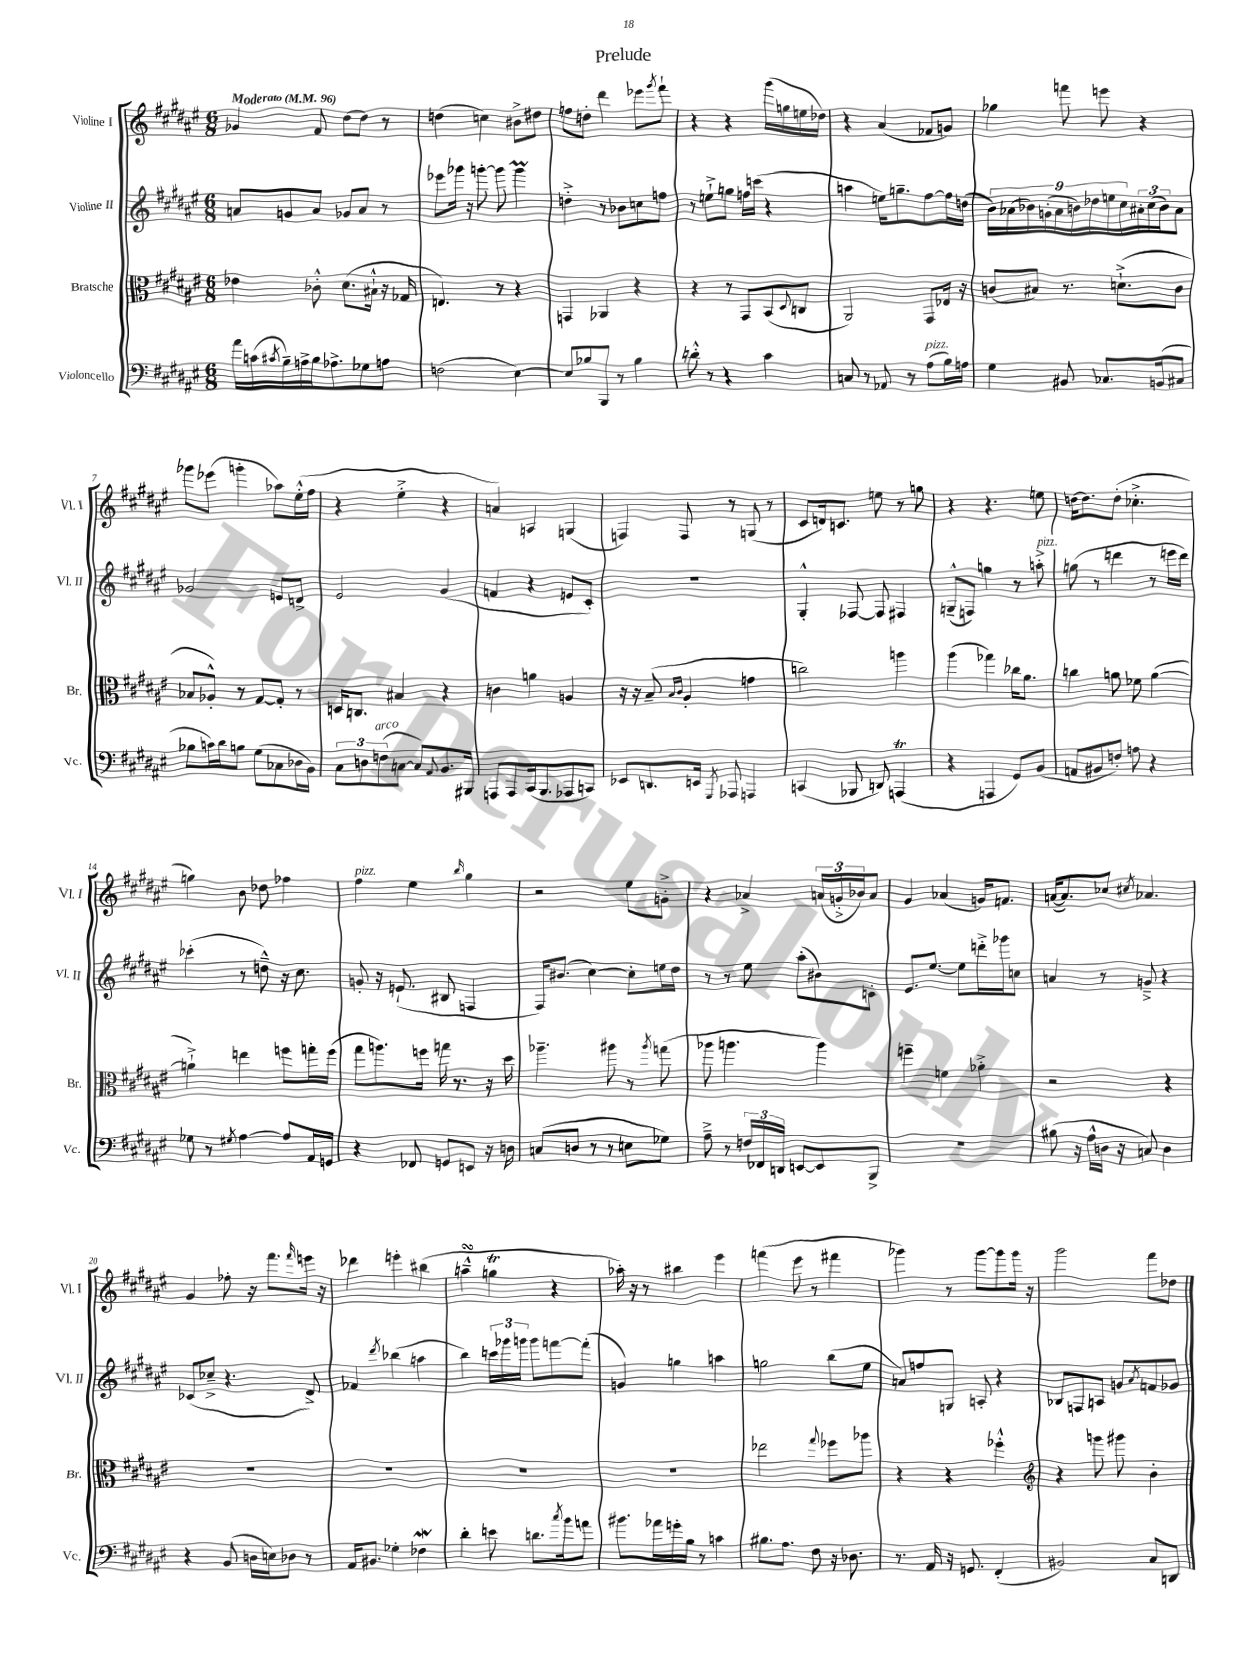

**kern	**kern	**kern	**kern
*part4	*part3	*part2	*part1
*staff4	*staff3	*staff2	*staff1
*I"Violoncello	*I"Bratsche	*I"Violine II	*I"Violine I
*I'Vc.	*I'Br.	*I'Vl. II	*I'Vl. I
*clefF4	*clefC3	*clefG2	*clefG2
*k[f#c#g#d#a#e#]	*k[f#c#g#d#a#e#]	*k[f#c#g#d#a#e#]	*k[f#c#g#d#a#e#]
*M6/8	*M6/8	*M6/8	*M6/8
*MM96	*MM96	*MM96	*MM96
=1	=1	=1	=1
!	!	!	!LO:TX:a:B:t=Moderato
16a#\LL	4e-X\	8an/L	4g-X/
(16cn\	.	.	.
8qc#X/	.	.	.
16B~\)	.	8gn/	.
16An^\	.	.	.
16B\J	8c-X'^^\	8a/J	8f#/
8.A-X^\	.	.	.
.	(8.d#\L	8g-X/L	[8dd#\L
8G-X\	.	8a/J	8dd#\J]
.	16B#X`^^\Jk	.	.
8An\J	16r	8r	8r
.	16G-X/	.	.
=2	=2	=2	=2
(2Fn\	4.En/)	8eee-X\L	(4ddn\
.	.	16ggg-X\Jk	.
.	.	16r	.
.	.	[8gggn'\	4ccn\)
.	8r	8ggg\]	.
[4E#\)	4r	4gggM\	8b#X^\L
.	.	.	8dd#X\J
=3	=3	=3	=3
8E#/L]	4GGn/	4ddn'^\	8ffn\L
8B-X/	.	.	8ddn'\J
8BBB/J	4AA-X/	8r	4ddd#\
8r	.	8b-X\L	.
4B-\	4r	8ccn\	8eee-X\L
.	.	.	8qggg#/
.	.	8ffn\J	8fff#`\J
=4	=4	=4	=4
8dn'^^\	4r	8r	4r
8r	.	8een`^\L	.
4r	8r	8ggn\J	4r
.	8GG#/L	16ffn\LL	.
.	.	(16cccn\JJ	.
4c#\	(8BB/	4r	(16ggg#\LL
.	.	.	16ggn\
.	8qqD#/	.	.
.	8Cn/J	.	16een\
.	.	.	16dd-X\JJ)
=5	=5	=5	=5
8Cn/	2AA#/)	4aan\	4r
8r	.	.	.
8AA-X/	.	16een\KL)	(4a#/
.	.	8.ggn~\	.
8r	.	.	.
!LO:TX:a:i:t=pizz.	!	!	!
(8A#\L	8GG#/L	[8ff#\	8f-X/L
16B\L)	16E-X/Jk	16ff#\L]	8gn/J)
16An\JJ	16r	(16ddn\JJ	.
=6	=6	=6	=6
4G#\	(8cn/L	18b\LL)	4gg-X\
.	.	(18a-X\	.
.	.	18b-X\)	.
.	8B#X/J)	.	.
.	.	(18gn'\	.
.	.	18a-\	.
8BB#X/	8.r	.	8fffn\
.	.	18bn\)	.
.	.	18dd-X\	.
8.C-X/L	.	.	8eeen\
.	.	18een\	.
.	(8.dn`^\L	.	.
.	.	18cc#\	.
.	.	24a#X'\	4r
.	.	(24cc#\	.
(16BBn/k	.	.	.
.	.	24b\J)	.
8C#X/J	8c\J	8a#\J	.
!!LO:LB:g=z
=7	=7	=7	=7
8B-X\L	8B-X/L	2g-X/	8ggg-X\L
16cn\L)	8A-X'^^/J)	.	(8eee-X\J
16d#\J	.	.	.
8Bn\J	8r	.	4gggn'\
(8G#\L	[8G#/L	.	.
8C-X\	8G#'/J]	8en/L	8aa-X\L)
16D-X\L	8r	8dn^/J	(16ee#'^^\L
16BB\JJ)	.	.	16ff#\JJ
=8	=8	=8	=8
12C#\L	16Dn/KL	2e#/	4r
.	8.Cn/J	.	.
12Dn\	.	.	.
!LO:TX:a:i:t=arco	!	!	!
(12Fn\	.	.	.
[8Cn\J	4B#X/	.	4ee#'^\
8C/L])	.	.	.
8qqAA#/	.	.	.
8.BB/	4r	(4g#/	4r
16BBB#X/Jk	.	.	.
=9	=9	=9	=9
8AAAn/L	4cn\	4fn/	4an/)
8AAA/	.	.	.
(16CC#/k	4an\	4r	4An/
8.BBB/	.	.	.
8AAA-X/	4An/	8en/L	(4Gn/
8CCn/J)	.	8c#'/J)	.
=10	=10	=10	=10
8EE-X/L	16r	2.r	4Fn/)
.	16r	.	.
8.DDn/	(8B~/	.	.
.	16qqB/LL	.	.
.	16qqc#/JJ	.	.
.	4A#'/	.	8F/
16EEn/Jk	.	.	.
8qGGG#/	.	.	.
8AAA-X/	.	.	8r
4AAAn/	4gn\	.	(8Gn/
.	.	.	8r
=11	=11	=11	=11
(4CCn/	2ccn\)	4G#'^^/	8c#/L
.	.	.	16dn/k)
.	.	.	8.cn/J
8BBB-X/	.	[8F-X/	.
8DDn/)	.	8F-/]	8een\
(4AAAnT/	4aan\	4F#X/	8r
.	.	.	8ggn\
=12	=12	=12	=12
4r	(4aa#\	(8Gn~^^/L	4r
.	.	8Fn/J)	.
4AAAn/	4gg-X\)	4ggn\	4.r
8GG#/L)	16cc-X\KL	8r	.
.	8.a#\J	.	.
!	!	!LO:TX:a:i:t=pizz.	!
(8BB/J	.	8aan'^\	8een\
=13	=13	=13	=13
8AAn/L	4ccn\	(8ggn\	[16ddn\KL
.	.	.	8.dd\]
8BB#X/	.	8r	.
8Fn'/J)	8an\	4dddn\	(8dd'\J
8An\	8f-X\	.	4.cc-X'^\
4r	([4a\	8r	.
.	.	16eeen\LL	.
.	.	16ddd\JJ)	.
!!LO:LB:g=z
=14	=14	=14	=14
8G-X\	4an`^\])	(4ccc-X'\	4ggn\)
8r	.	.	.
8qG#X/	.	.	.
[4A#\	4een\	8r	8b\
.	.	8ddn~^^\)	8dd-X\
8A#/L]	8ffn\L	16r	4ff-X\
.	.	8.cc#\	.
16AA#/L	16ggn'\L	.	.
16GGn/JJ	(16ff\JJ	.	.
=15	=15	=15	=15
!	!	!	!LO:TX:a:i:t=pizz.
4r	8gg#\L	8gn'/	4ff#\
.	8.aan\)	16r	.
.	.	(8.en`/	.
8FF-X/	.	.	4ee#\
.	16ffn\Jk	.	.
8GGn/L	16ggn\	8B#X/	.
.	8.r	.	.
.	.	.	16qqbb/
8EEn/J	.	4Fn/	4gg#\
16r	16r	.	.
16Dn\	16dd#\	.	.
=16	=16	=16	=16
(8Cn/L	4.aa-X~\	16F#/KL)	2r
.	.	(8.b#X/J	.
8Dn/J	.	.	.
8r	.	[4cc#\)	.
8r	8aa#X\	.	.
8En\L	8r	8cc#'\L]	8ee#\L
.	8qaa#/	.	.
8G-X\J)	(8ggn\	16een\L	8gn'^\J
.	.	16dd#\JJ	.
=17	=17	=17	=17
8A#~^\	8aa-X\	8r	4r
8r	4.aan\	8r	.
24Fn/LL	.	8ee#\	4a-X^/
24FF-X/	.	.	.
24DDn/JJ	.	.	.
[8EEn/L	.	(8aa#'\L	.
8EE/]	4aa\)	8b#X\)	(24an/LL
.	.	.	24gn'^/
.	.	.	24b-X/J)
8BBB^/J	.	8cn'\J	8a/J
=18	=18	=18	=18
2.r	4ffn~\	8.e#/L	4g#/
.	.	[8.ee#/J	.
.	4fn\	.	(4a-X/
.	.	8ee#\L]	.
.	4a-X'^\	16dddn'^\L	16gn/KL)
.	.	16ggg-X\J	8.fn/J
.	.	8ccn\J	.
=19	=19	=19	=19
(8B#X\	2r	4an/	([16an/KL
.	.	.	8.a/])
16r	.	.	.
16A#^^\LL	.	.	.
16Dn\JJ	.	8r	8cc-X/J
16r	.	.	.
.	.	.	8qcc#X/
8Cn/)	.	8gn~^/	4.a-X/
4D\	4r	4r	.
!!LO:LB:g=z
=20	=20	=20	=20
4r	2.r	(8c-X/L	4g#/
.	.	8cc-X~^/J	.
(8BB/	.	4.r	8ff-X'\
16Dn\LL	.	.	16r
16En\J)	.	.	8.fff#\L
8D-X\J	.	.	.
.	.	.	16qqfff#/
8r	.	8d#^/)	16eeen\Jk
.	.	.	16r
=21	=21	=21	=21
16AA#/KL	2.r	4f-X/	4ddd-X\
8.BB#X/J	.	.	.
.	.	8qddd#/	.
4G-X'\	.	(4bb-X\	4eeen'\
4F-Xm\	.	4aan\	(4bb#X\
=22	=22	=22	=22
4d#'\	2.r	4bb\)	4aansSSs~^^\
8en\	.	24cccn\LL	4ggnT\
.	.	24ggg-X\	.
.	.	24gggn\JJ	.
8.dn\L	.	8ggg\L	.
.	.	[8fffn\	4r
8qcc#/	.	.	.
16b\k	.	.	.
8an\J	.	(8fff'\J]	.
=23	=23	=23	=23
8.b#X\L	2.r	4gn/)	16aa-X'\)
.	.	.	16r
.	.	.	8r
16a-X\L	.	.	.
16gn'\	.	4ggn\	4bb#X\
16B\JJ	.	.	.
8r	.	.	.
4cn\	.	4aan\	4eee#\
=24	=24	=24	=24
8.B#X\L	2ee-X\	2ggn\	(4fffn\
8.A#\J	.	.	.
.	.	.	8eee#\
8F#\	.	.	8r
.	8qqgg#/	.	.
16r	8ff-X\L	(8bb\L	4fff#X\
8.D-X\	.	.	.
.	8aa-X\J	8ee#\J	.
=25	=25	=25	=25
8.r	4r	8an/L)	4ggg-X\)
.	.	8ffn/	.
16AA#/	.	.	.
16r	4r	8Gn/J	8r
8.GGn/	.	.	.
.	.	8An'/	[8ggg-\L
(4FF#'/	4ff-X'^^\	4r	8ggg-\]
.	.	.	16ggg-\Jk
.	.	.	16r
=26	=26	=26	=26
*	*clefG2	*	*
2BB#X/)	4r	8B-X/L	2ggg#\
.	.	8Fn/	.
.	8gggn\	8An/J	.
.	8ggg#X\	8gn/L	.
.	.	8qa#/	.
8C#/L	4b'\	8fn/	8fff#\L
8DDn/J	.	8g-X/J	8dd-X\J
==	==	==	==
*-	*-	*-	*-
